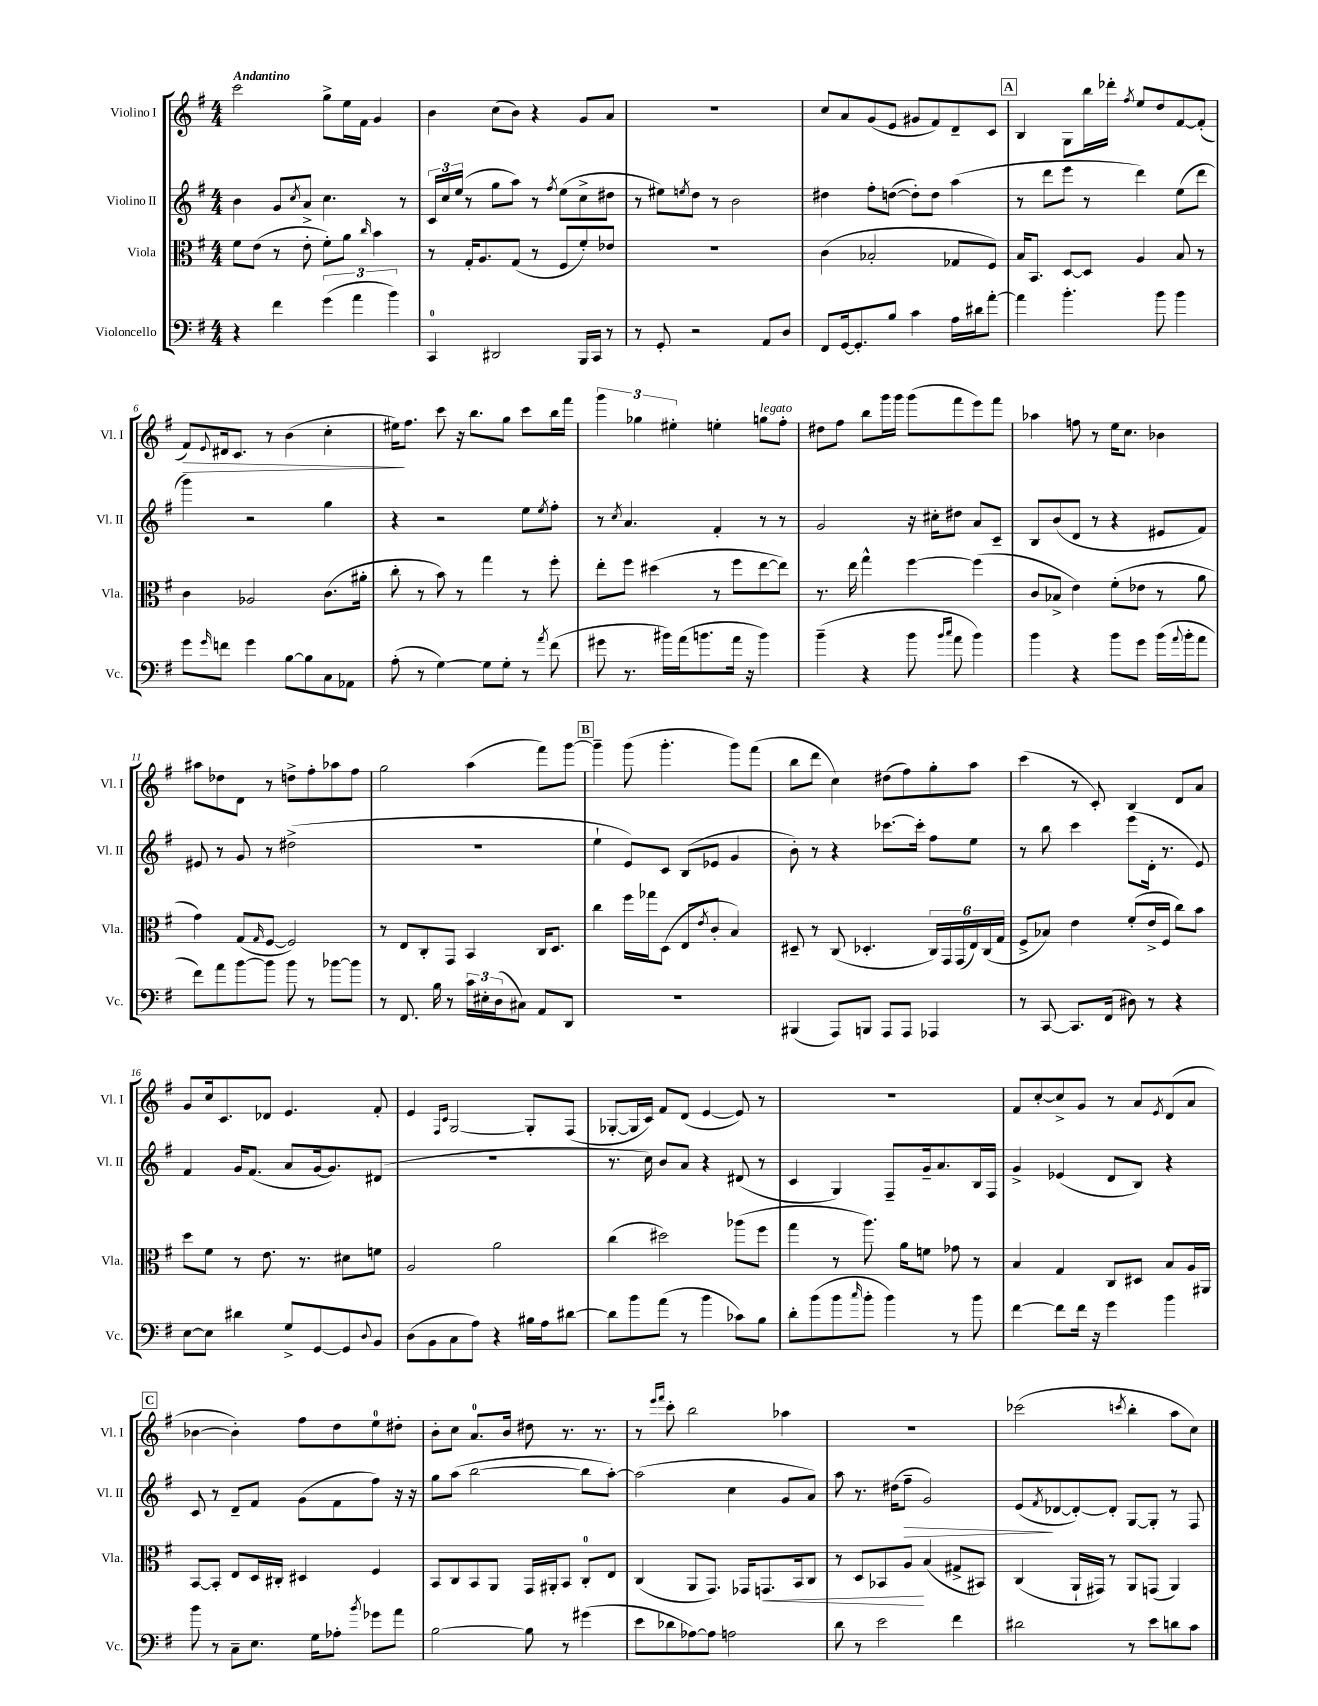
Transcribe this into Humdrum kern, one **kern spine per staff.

**kern	**kern	**dynam	**kern	**dynam	**kern	**dynam
*part4	*part3	*part3	*part2	*part2	*part1	*part1
*staff4	*staff3	*staff3	*staff2	*staff2	*staff1	*staff1
*I"Violoncello	*I"Viola	*	*I"Violino II	*	*I"Violino I	*
*I'Vc.	*I'Vla.	*	*I'Vl. II	*	*I'Vl. I	*
*clefF4	*clefC3	*	*clefG2	*	*clefG2	*
*k[f#]	*k[f#]	*	*k[f#]	*	*k[f#]	*
*M4/4	*M4/4	*	*M4/4	*	*M4/4	*
=1	=1	=1	=1	=1	=1	=1
!	!	!	!	!	!LO:TX:a:B:t=Andantino	!
4r	8f#\L	.	4b\	.	2ccc\	.
.	(8e\J	.	.	.	.	.
4f#\	8r	.	8g/L	.	.	.
.	.	.	8qcc/	.	.	.
.	8e'\	.	8a^/J	.	.	.
(6g\	8f#'\L)	.	4.cc\	.	8gg^\L	.
.	8a\J	.	.	.	16ee\L	.
6a\	.	.	.	.	.	.
.	.	.	.	.	16f#\JJ	.
.	16qqcc/	.	.	.	.	.
.	4b\	.	.	.	4g/	.
6b\)	.	.	.	.	.	.
.	.	.	8r	.	.	.
=2	=2	=2	=2	=2	=2	=2
4CC/	8r	.	24c/LL	.	4b\	.
.	.	.	24cc/	.	.	.
.	.	.	(24ee/JJ	.	.	.
.	16G'/KL	.	8r	.	.	.
.	8.A/	.	.	.	.	.
2DD#X/	.	.	8gg\L	.	(8cc\L	.
.	(8G/J	.	8aa\J)	.	8b\J)	.
.	8r	.	8r	.	4r	.
.	.	.	8qff#/	.	.	.
.	8F#/L	.	(8ee\L	.	.	.
16BBB/LL	8f#'/)	.	8cc^\	.	8g/L	.
16CC/JJ	.	.	.	.	.	.
8r	8e-X/J	.	8dd#X\J	.	8a/J	.
=3	=3	=3	=3	=3	=3	=3
8r	1r	.	8r	.	1r	.
8GG'/	.	.	8ee#X\L)	.	.	.
.	.	.	8qeen/	.	.	.
2r	.	.	8dd\J	.	.	.
.	.	.	8r	.	.	.
.	.	.	2b\	.	.	.
8AA/L	.	.	.	.	.	.
8D/J	.	.	.	.	.	.
=4	=4	=4	=4	=4	=4	=4
8FF#/L	(4c\	.	4dd#X\	.	8cc/L	.
[16GG/k	.	.	.	.	8a/	.
8.GG'/]	.	.	.	.	.	.
.	2B-X'/	.	8ff#'\L	.	(8g/	.
8B/J	.	.	([8ddn\J	.	8e/J	.
4c\	.	.	8dd'\L])	.	8g#X/L	.
.	.	.	8dd\J	.	8f#/)	.
16A\LL	8G-X/L	.	(4aa\	.	8d~/	.
16d#X\J	.	.	.	.	.	.
[8a'\J	8F#/J)	.	.	.	8c/J	.
!!LO:REH:place=s1:t=A
=5	=5	=5	=5	=5	=5	=5
4a\]	16B/KL	.	8r	.	4B/	.
.	8.BB/J	.	.	.	.	.
.	.	.	8ddd\L	.	.	.
4.b'\	[8D/L	.	8eee\J	.	8G\L	.
.	8D/J]	.	8r	.	16bb\L	.
.	.	.	.	.	16ddd-X'\JJ	.
.	.	.	.	.	8qff#/	.
.	4A/	.	4ddd\)	.	8ee/L	.
8b\	.	.	.	.	8dd/	.
4b\	8B/	.	(8ee\L	.	[8f#/	.
.	8r	.	8ddd\J	.	(8f#'/J]	.
!!LO:LB:g=z
=6	=6	=6	=6	=6	=6	=6
!	!	!	!	!	!	!LO:HP:b
8g\L	4c\	.	4ggg\)	.	8f#/L)	>
16qqg/	.	.	.	.	8qqe/	.
8fn\J	.	.	.	.	16d#X/k	.
.	.	.	.	.	8.c/J	.
4g\	2A-X/	.	2r	.	.	.
.	.	.	.	.	8r	.
[8B\L	.	.	.	.	(4b\	.
8B\]	.	.	.	.	.	.
8C\	(8.c\L	.	4gg\	.	4cc'\	.
8AA-X\J	.	.	.	.	.	.
.	16a#X'\Jk	.	.	.	.	.
=7	=7	=7	=7	=7	=7	=7
(8A'\	8cc'\	.	4r	.	16ee#X\KL)	.
.	.	.	.	.	8.ff#\J	]
8r	8r	.	.	.	.	.
[4G\)	8b\)	.	2r	.	8ccc\	.
.	8r	.	.	.	16r	.
.	.	.	.	.	8.bb\L	.
8G\L]	4gg\	.	.	.	.	.
8G'\J	.	.	.	.	8gg\J	.
8r	8r	.	8ee\L	.	8ccc\L	.
8qa/	.	.	8qee/	.	.	.
(8f#\	8ff#'\	.	8ff#'\J	.	16bb\L	.
.	.	.	.	.	16fff#\JJ	.
=8	=8	=8	=8	=8	=8	=8
8g#X\	8ee'\L	.	8r	.	6ggg\	.
.	.	.	8qcc/	.	.	.
8.r	8ff#\J	.	4.a/	.	.	.
.	.	.	.	.	6gg-X\	.
.	(4dd#X\	.	.	.	.	.
16b#X\LL)	.	.	.	.	.	.
.	.	.	.	.	6ee#X'\	.
(16a\J	.	.	.	.	.	.
8.bn\	.	.	.	.	.	.
.	8r	.	4f#'/	.	4een'\	.
16a\Jk	8ff#\L	.	.	.	.	.
16r	.	.	.	.	.	.
!	!	!	!	!	!LO:TX:a:i:t=legato	!
4b\)	[8ee\	.	8r	.	8ggn\L	.
.	8ee\J])	.	8r	.	8ff#'\J	.
=9	=9	=9	=9	=9	=9	=9
(4b~\	8.r	.	2g/	.	8dd#X\L	.
.	.	.	.	.	8ff#\J	.
.	16ee\	.	.	.	.	.
4r	4gg^^\	.	.	.	8bb\L	.
.	.	.	.	.	16ggg\L	.
.	.	.	.	.	16ggg\JJ	.
8b\	[4ff#\	.	16r	.	(8ggg\L	.
.	.	.	16cc#X'\KL	.	.	.
16qqb/LL	.	.	.	.	.	.
16qqcc/JJ	.	.	.	.	.	.
8a\	.	.	8dd#X\J	.	8fff#\	.
4b\)	(4ff#\]	.	8a/L	.	8eee\)	.
.	.	.	8c~/J	.	8fff#\J	.
=10	=10	=10	=10	=10	=10	=10
4b\	8c/L	.	8B/L	.	4aa-X\	.
.	8B-X^/J	.	(8b/	.	.	.
4r	4e\)	.	8d/J	.	8ffn\	.
.	.	.	8r	.	8r	.
8b\L	(8f#'\L	.	4r	.	16ee\KL	.
.	.	.	.	.	8.cc\J	.
8g\J	8e-X\J	.	.	.	.	.
(16b\LL	8r	.	8e#X/L	.	4b-X\	.
8qqa/	.	.	.	.	.	.
16b'\J	.	.	.	.	.	.
8a\J	8a\	.	8f#/J)	.	.	.
!!LO:LB:g=z
=11	=11	=11	=11	=11	=11	=11
8f#\L)	4g\)	.	8e#X/	.	8aa#X\L	.
8a\	.	.	8r	.	8dd-X\	.
[8b\	(8G/L	.	8g/	.	8d\J	.
.	16qqG/	.	.	.	.	.
8b\J]	[8F#/J	.	8r	.	8r	.
8b\	2F#/])	.	(2dd#X^\	.	8ddn^\L	.
8r	.	.	.	.	8ff#'\	.
[8b-X\L	.	.	.	.	8aa-X\	.
8b-\J]	.	.	.	.	8ff#\J	.
=12	=12	=12	=12	=12	=12	=12
8r	8r	.	1r	.	2gg\	.
8.FF#/	8E/L	.	.	.	.	.
.	8C'/	.	.	.	.	.
16B\	.	.	.	.	.	.
8r	8GG/J	.	.	.	.	.
24c\LL	4BB/	.	.	.	(4aa\	.
24E#X'\	.	.	.	.	.	.
(24D\J	.	.	.	.	.	.
8C#X\J)	.	.	.	.	.	.
8AA/L	16C/KL	.	.	.	8fff#\L)	.
.	8.D/J	.	.	.	.	.
8DD/J	.	.	.	.	[8ggg\J	.
!!LO:REH:place=s1:t=B
=13	=13	=13	=13	=13	=13	=13
1r	4cc\	.	4ee`\	.	4ggg~\]	.
.	16ff#\LL	.	8e/L)	.	(8ggg\	.
.	16gg-X\J	.	.	.	.	.
.	(8D\J	.	8c/J	.	4.ggg'\	.
.	8E/L	.	(8B/L	.	.	.
.	8qe/	.	.	.	.	.
.	8c'/J	.	8e-X/J	.	.	.
.	4B/)	.	4g/	.	8ggg\L)	.
.	.	.	.	.	(8fff#\J	.
=14	=14	=14	=14	=14	=14	=14
(4BBB#X/	8D#X~/	.	8b'\)	.	8bb\L	.
.	8r	.	8r	.	8ddd\J	.
8AAA/L)	(8C/	.	4r	.	4cc\)	.
8BBBn/J	4.D-X'/	.	.	.	.	.
8AAA/L	.	.	[8.ccc-X\L	.	(8dd#X\L	.
8AAA/J	.	.	.	.	8ff#\)	.
.	.	.	16ccc-'\Jk]	.	.	.
4AAA-X/	24C/LL)	.	8ff#\L	.	8gg'\	.
.	24GG/	.	.	.	.	.
.	(24GG/	.	.	.	.	.
.	24E/)	.	8ee\J	.	8aa\J	.
.	(24C/	.	.	.	.	.
.	24G/JJ	.	.	.	.	.
=15	=15	=15	=15	=15	=15	=15
8r	8F#^/L	.	8r	.	(4ccc\	.
[8CC/	8B-X/J)	.	8bb\	.	.	.
8.CC/L]	4e\	.	4ccc\	.	8r	.
.	.	.	.	.	8c'/)	.
(16FF#/Jk	.	.	.	.	.	.
8D#X\)	(8f#'/L	.	(8eee\L	.	4B/	.
8r	16e^/L	.	16d'\Jk	.	.	.
.	16F#/JJ	.	8.r	.	.	.
4r	8cc\L)	.	.	.	8d/L	.
.	8b\J	.	8e/)	.	8a/J	.
!!LO:LB:g=z
=16	=16	=16	=16	=16	=16	=16
[8E\L	8dd\L	.	4f#/	.	8g/L	.
8E\J]	8f#\J	.	.	.	16cc/k	.
.	.	.	.	.	8.c/	.
4d#X\	8r	.	16g/KL	.	.	.
.	.	.	(8.f#/J	.	.	.
.	8.e\	.	.	.	8d-X/J	.
8G^/L	.	.	8a/L	.	4.e/	.
.	8.r	.	.	.	.	.
[8GG/	.	.	[16g/k	.	.	.
.	.	.	8.g/])	.	.	.
8GG/]	8d#X\L	.	.	.	.	.
8qqD/	.	.	.	.	.	.
8BB/J	8fn\J	.	(8d#X/J	.	8f#'/	.
=17	=17	=17	=17	=17	=17	=17
(8D\L	2A/	.	1r	.	4e/	.
8BB\	.	.	.	.	.	.
.	.	.	.	.	16qqF#/LL	.
.	.	.	.	.	16qqc/JJ	.
8C\	.	.	.	.	[2G/	.
8A\J)	.	.	.	.	.	.
4r	2a\	.	.	.	.	.
16B#X\LL	.	.	.	.	8G'/L]	.
16A\J	.	.	.	.	.	.
[8d#X\J	.	.	.	.	(8F#/J	.
=18	=18	=18	=18	=18	=18	=18
8d#\L]	(4cc\	.	8.r	.	[8G-X'/L	.
8b\	.	.	.	.	16G-/L]	.
.	.	.	16cc\)	.	16c/JJ)	.
(8a\J	2dd#X\)	.	8b/L	.	8f#/L	.
8r	.	.	8a/J	.	(8d/J	.
4b\	.	.	4r	.	[4e/	.
8c-X\L)	(8aa-X\L	.	(8d#X/	.	8e/])	.
8B\J	8ff#\J	.	8r	.	8r	.
=19	=19	=19	=19	=19	=19	=19
8d'\L	4gg\	.	4c/	.	1r	.
(8b\	.	.	.	.	.	.
8b\	8r	.	4G/)	.	.	.
16qqcc/	.	.	.	.	.	.
8b'\J	8.aa\)	.	.	.	.	.
4b\)	.	.	8F#~/L	.	.	.
.	16a\KL	.	.	.	.	.
.	8fn\J	.	16g~/k	.	.	.
.	.	.	8.a/	.	.	.
8r	8g-X\	.	.	.	.	.
8b\	8r	.	16B/L	.	.	.
.	.	.	16F#/JJ	.	.	.
=20	=20	=20	=20	=20	=20	=20
[4f#\	4B/	.	4g^/	.	8f#/L	.
.	.	.	.	.	[8cc'/	.
8f#\L]	4G/	.	(4e-X/	.	8cc^/]	.
16f#\Jk	.	.	.	.	8g/J	.
16r	.	.	.	.	.	.
4g\	8C/L	.	8d/L	.	8r	.
.	8D#X/J	.	8B/J)	.	8a/L	.
.	.	.	.	.	8qe/	.
4b\	8B/L	.	4r	.	(8d/	.
.	16A/L	.	.	.	8a/J	.
.	16AA#X/JJ	.	.	.	.	.
!!LO:LB:g=z
!!LO:REH:place=s1:t=C
=21	=21	=21	=21	=21	=21	=21
8b\	[8BB/L	.	8c/	.	[4b-X\	.
8r	8BB'/J]	.	8r	.	.	.
8C~\L	8E/L	.	8d~/L	.	4b-'\])	.
8.E\J	16D/L	.	8f#/J	.	.	.
.	16C#X'/JJ	.	.	.	.	.
.	4D#X/	.	(8g\L	.	8ff#\L	.
16G\KL	.	.	.	.	.	.
8A-X'\J	.	.	8f#\	.	8dd\	.
8qb/	.	.	.	.	.	.
8g-X\L	4F#/	.	8ff#\J)	.	8ee\	.
8a\J	.	.	16r	.	8dd#X'\J	.
.	.	.	16r	.	.	.
=22	=22	=22	=22	=22	=22	=22
[2B\	8BB/L	.	8gg\L	.	8b'\L	.
.	8C/	.	(8aa\J	.	8cc\J	.
.	8BB/	.	[2bb\	.	8.a/L	.
.	8AA/J	.	.	.	.	.
.	.	.	.	.	16b/Jk	.
8B\]	16GG/LL	.	.	.	8dd#X\	.
.	16AA#X'/J	.	.	.	.	.
8r	8BB/J	.	.	.	8.r	.
(4g#X\	8C'/L	.	8bb\L]	.	.	.
.	.	.	.	.	8.r	.
.	8E/J	.	[8aa'\J)	.	.	.
=23	=23	=23	=23	=23	=23	=23
8e\L	(4C/	.	(2aa\]	.	8r	.
.	.	.	.	.	16qqeee/LL	.
.	.	.	.	.	16qqfff#/JJ	.
8d-X\	.	.	.	.	8ccc'\	.
[8A-X\)	8AA/L	.	.	.	2bb\	.
8A-\J]	8.GG/J)	.	.	.	.	.
2An\	.	.	4cc\	.	.	.
.	16GG-X/KL	.	.	.	.	.
!	!	!LO:HP:b	!	!	!	!
.	8.GGn/	<	.	.	.	.
.	.	.	8g/L	.	4aa-X\	.
.	16BB/k	.	.	.	.	.
.	8C/J	.	8a/J)	.	.	.
=24	=24	=24	=24	=24	=24	=24
8d\	8r	.	8aa\	.	1r	.
8r	8D/L	.	8.r	.	.	.
2e\	8BB-X/	.	.	.	.	.
.	.	.	(16dd#X\KL	.	.	.
!	!	!	!	!LO:HP:b	!	!
.	8A/J	.	8ff#~\J	>	.	.
.	(4B/	[	2g/)	.	.	.
4f#\	8G#X^/L	.	.	.	.	.
.	8BB#X/J)	.	.	.	.	.
=25	=25	=25	=25	=25	=25	=25
2d#X\	(4C/	.	(8e/L	.	(2ccc-X\	.
.	.	.	8qf#/	.	.	.
.	.	.	[8d-X/	]	.	.
.	16AA`/LL	.	8d-'/_)	.	.	.
.	16GG#X/JJ)	.	.	.	.	.
.	8r	.	8d-'/J]	.	.	.
.	.	.	.	.	8qcccn/	.
8r	8AA/L	.	[8G/L	.	4bb'\	.
8e\L	(8GGn/J	.	8G'/J]	.	.	.
8dn\	4AA/)	.	8r	.	8aa\L	.
8c\J	.	.	8F#/	.	8cc\J)	.
==	==	==	==	==	==	==
*-	*-	*-	*-	*-	*-	*-
